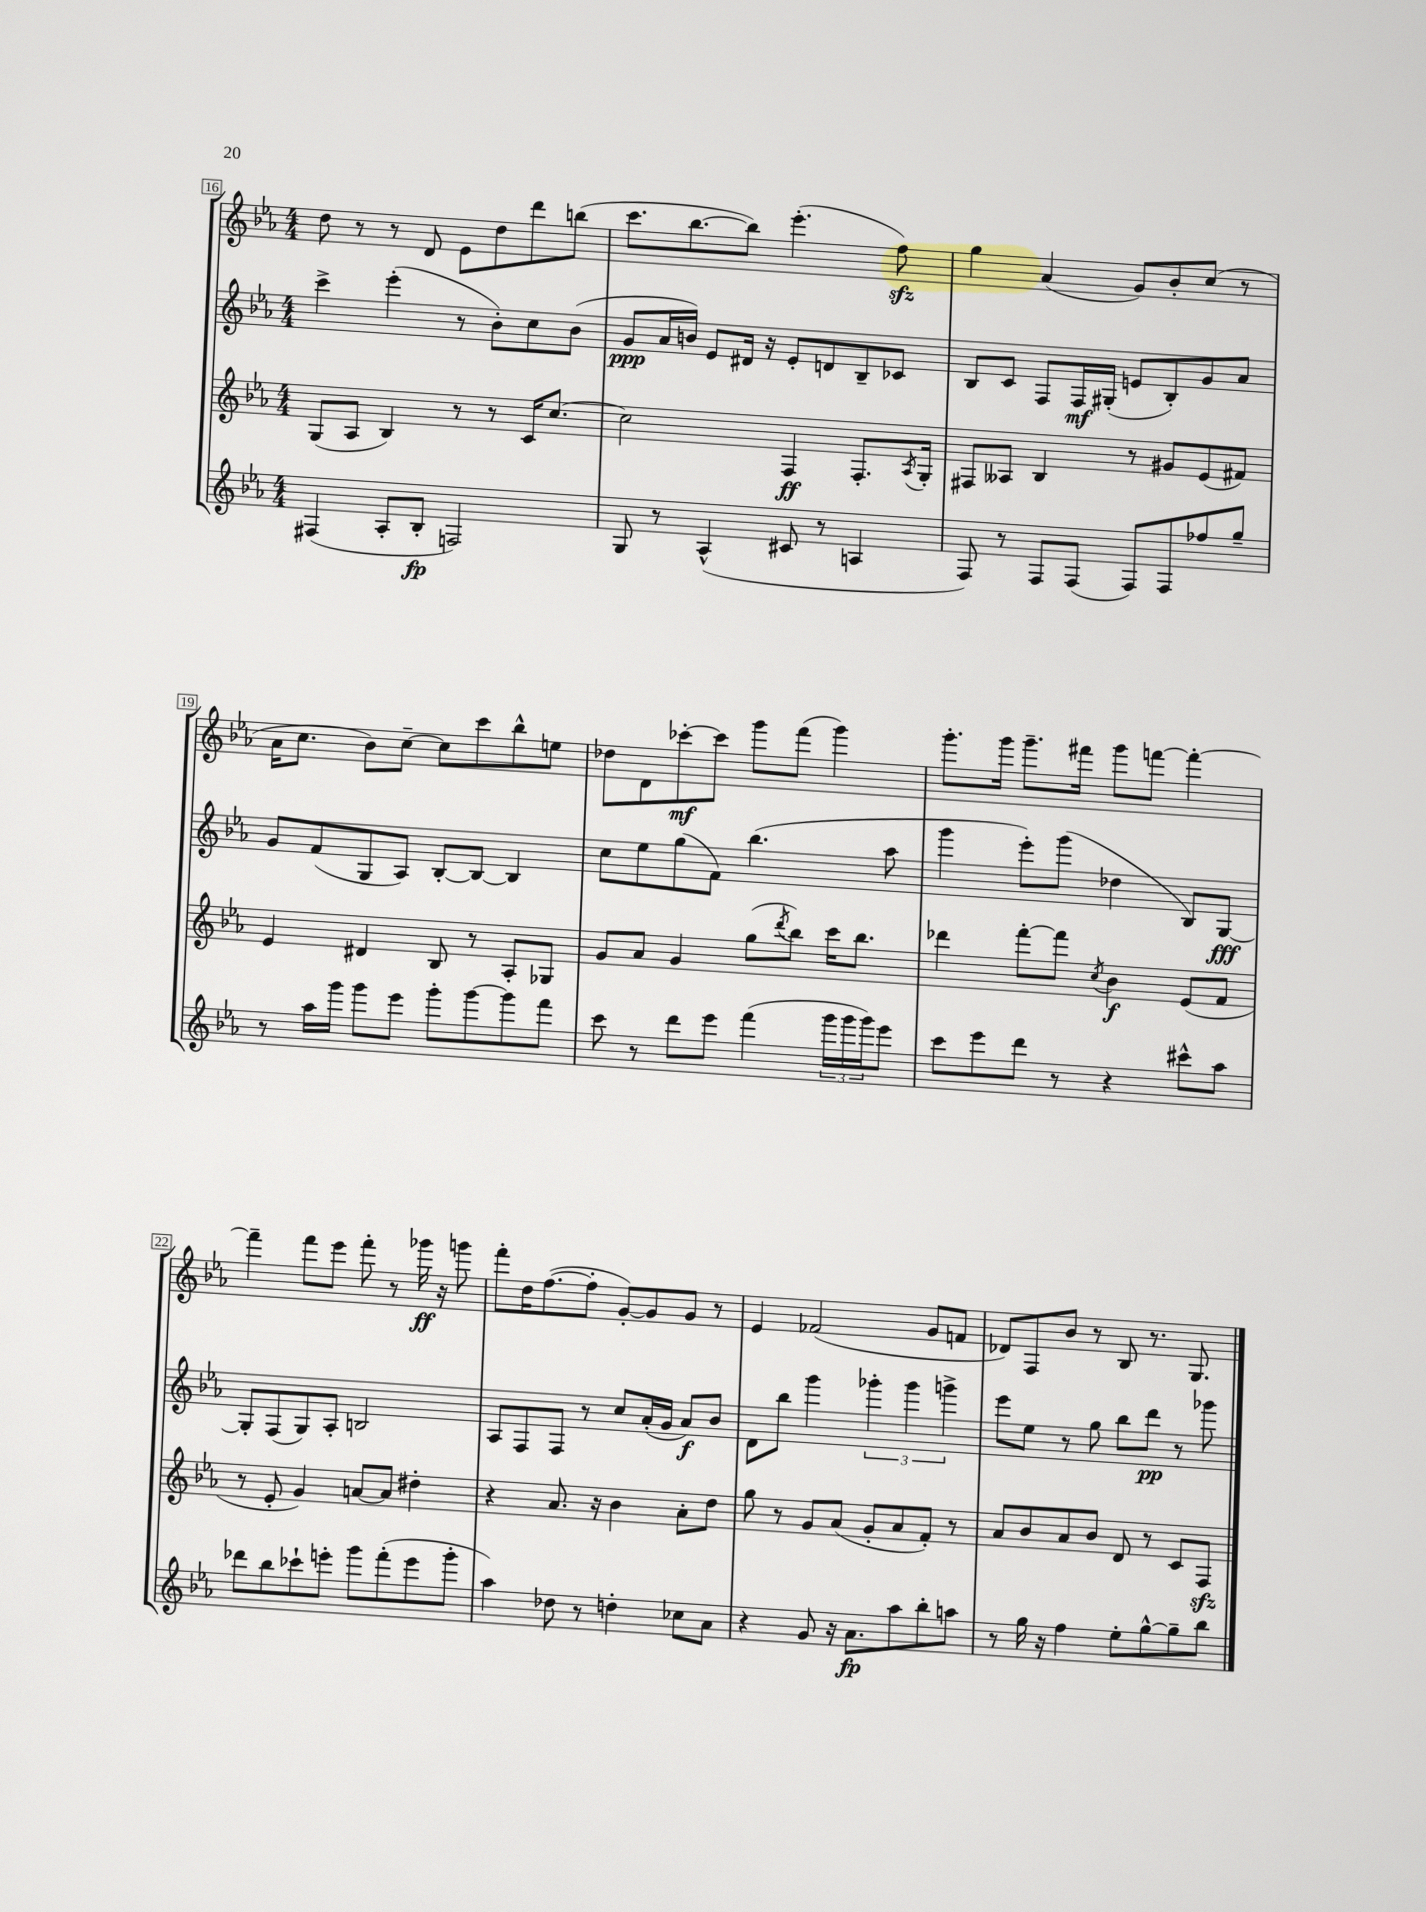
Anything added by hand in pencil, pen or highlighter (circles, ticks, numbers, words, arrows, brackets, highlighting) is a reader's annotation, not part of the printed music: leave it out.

**kern	**kern	**kern	**kern
*staff4	*staff3	*staff2	*staff1
*clefG2	*clefG2	*clefG2	*clefG2
*k[b-e-a-]	*k[b-e-a-]	*k[b-e-a-]	*k[b-e-a-]
*M4/4	*M4/4	*M4/4	*M4/4
(4F#	(8G	4ccc^	8dd
.	8A-	.	8r
8A-'	4B-)	(4eee-'	8r
8B-'	.	.	8d
2F)	8r	8r	8e-
.	8r	8b-')	8dd
.	16c	8cc	8ddd
.	[8.cc	.	.
.	.	(8b-	(8bb
=	=	=	=
8G	2cc]	8g	8.ccc
8r	.	16a-	.
.	.	16b)	[8.bb-
(4A-^^	.	8e-	.
.	.	16d#	8bb-])
.	.	16r	.
8c#	4F	8e-'	(4.eee-'
8r	.	8d	.
4A	8.F'	8B-~	.
.	.	8c-	8ff)
.	8qA-	.	.
.	16G'	.	.
=	=	=	=
8F)	8F#	8B-	4gg
8r	8A--	8c	.
8F	4B-	8F	(4a-
(8F	.	16F	.
.	.	(16G#'	.
8F)	8r	8e	8g)
8F	8g#	8B-')	8b-'
8ff-	(8e-	8g	(8cc
8gg~	8f#)	8a-	8r
=	=	=	=
8r	4e-	8g	16a-
.	.	.	8.cc
16aa-	.	(8f	.
16ggg	.	.	.
8ggg	4d#	8G	8b-)
8eee-	.	8A-)	[8cc~
8ggg'	8B-	[8B-'	8cc]
[8ggg	8r	8B-_	8ccc
8ggg]	8A-'	4B-]	8bb-^^
8fff	8G-	.	8ee
=	=	=	=
8ccc	8g	8cc	8dd-
8r	8a-	8ee-	8d
8ddd	4g	(8gg	[8ccc-'
8eee-	.	8f)	8ccc-]
(4fff	(8gg	(4.bb-	8ggg
.	8qddd	.	.
.	8bb-)	.	(8fff
24ggg	16ccc	.	4ggg)
24ggg	.	.	.
.	8.bb-	.	.
24ggg)	.	.	.
8eee-	.	8aa-	.
=	=	=	=
8ccc	4ddd-	4ggg	8.ggg'
8eee-	.	.	.
.	.	.	16ggg
8ddd	[8fff'	8eee-')	8.ggg~
8r	8fff]	(8ggg	.
.	.	.	16fff#
.	8qcc	.	.
4r	4b-	4dd-	8ggg
.	.	.	[8fff
8ccc#^^	(8e-	8B-)	4fff'_
8aa-	8f	[8G	.
=	=	=	=
8ddd-	8r	8G']	4fff~]
8bb-	8e-'	(8F	.
8ccc-`	4g)	8G)	8fff
8eee'	.	8A-'	8eee-
8ggg	[8a	2B	8fff'
(8fff'	8a]	.	8r
8eee	4dd#'	.	16ggg-
.	.	.	16r
8ggg'	.	.	8ggg
=	=	=	=
4aa-)	4r	8A-	8fff'
.	.	8F	16dd
.	.	.	([8.ff
8dd-	8.a-	8F	.
8r	.	8r	8ff']
.	16r	.	.
4dd'	4b-	8cc	[8g')
.	.	(16a-'	8g]
.	.	16g	.
8cc-	8a-'	8a-)	8g
8a-	8dd	8b-	8r
=	=	=	=
4r	8gg	8d	4e-
.	8r	8bb-	.
8g	8g	4ggg	(2f-
16r	(8a-	.	.
8.a-	.	.	.
.	8g'	6ggg-'	.
8aa-	8a-	.	.
.	.	6ggg-	.
8bb-'	8f')	.	8g
.	.	6ggg^	.
8aa	8r	.	8f
=	=	=	=
8r	8a-	8eee-	8d-)
16gg	8b-	8ee-	8F
16r	.	.	.
4ff	8a-	8r	8b-
.	8b-	8gg	8r
8ee-'	8d	8bb-	8B-
[8gg^^	8r	8ddd	8.r
8gg~]	8c	8r	.
.	.	.	8.G
8bb-	8F	8ggg-	.
==	==	==	==
*-	*-	*-	*-
